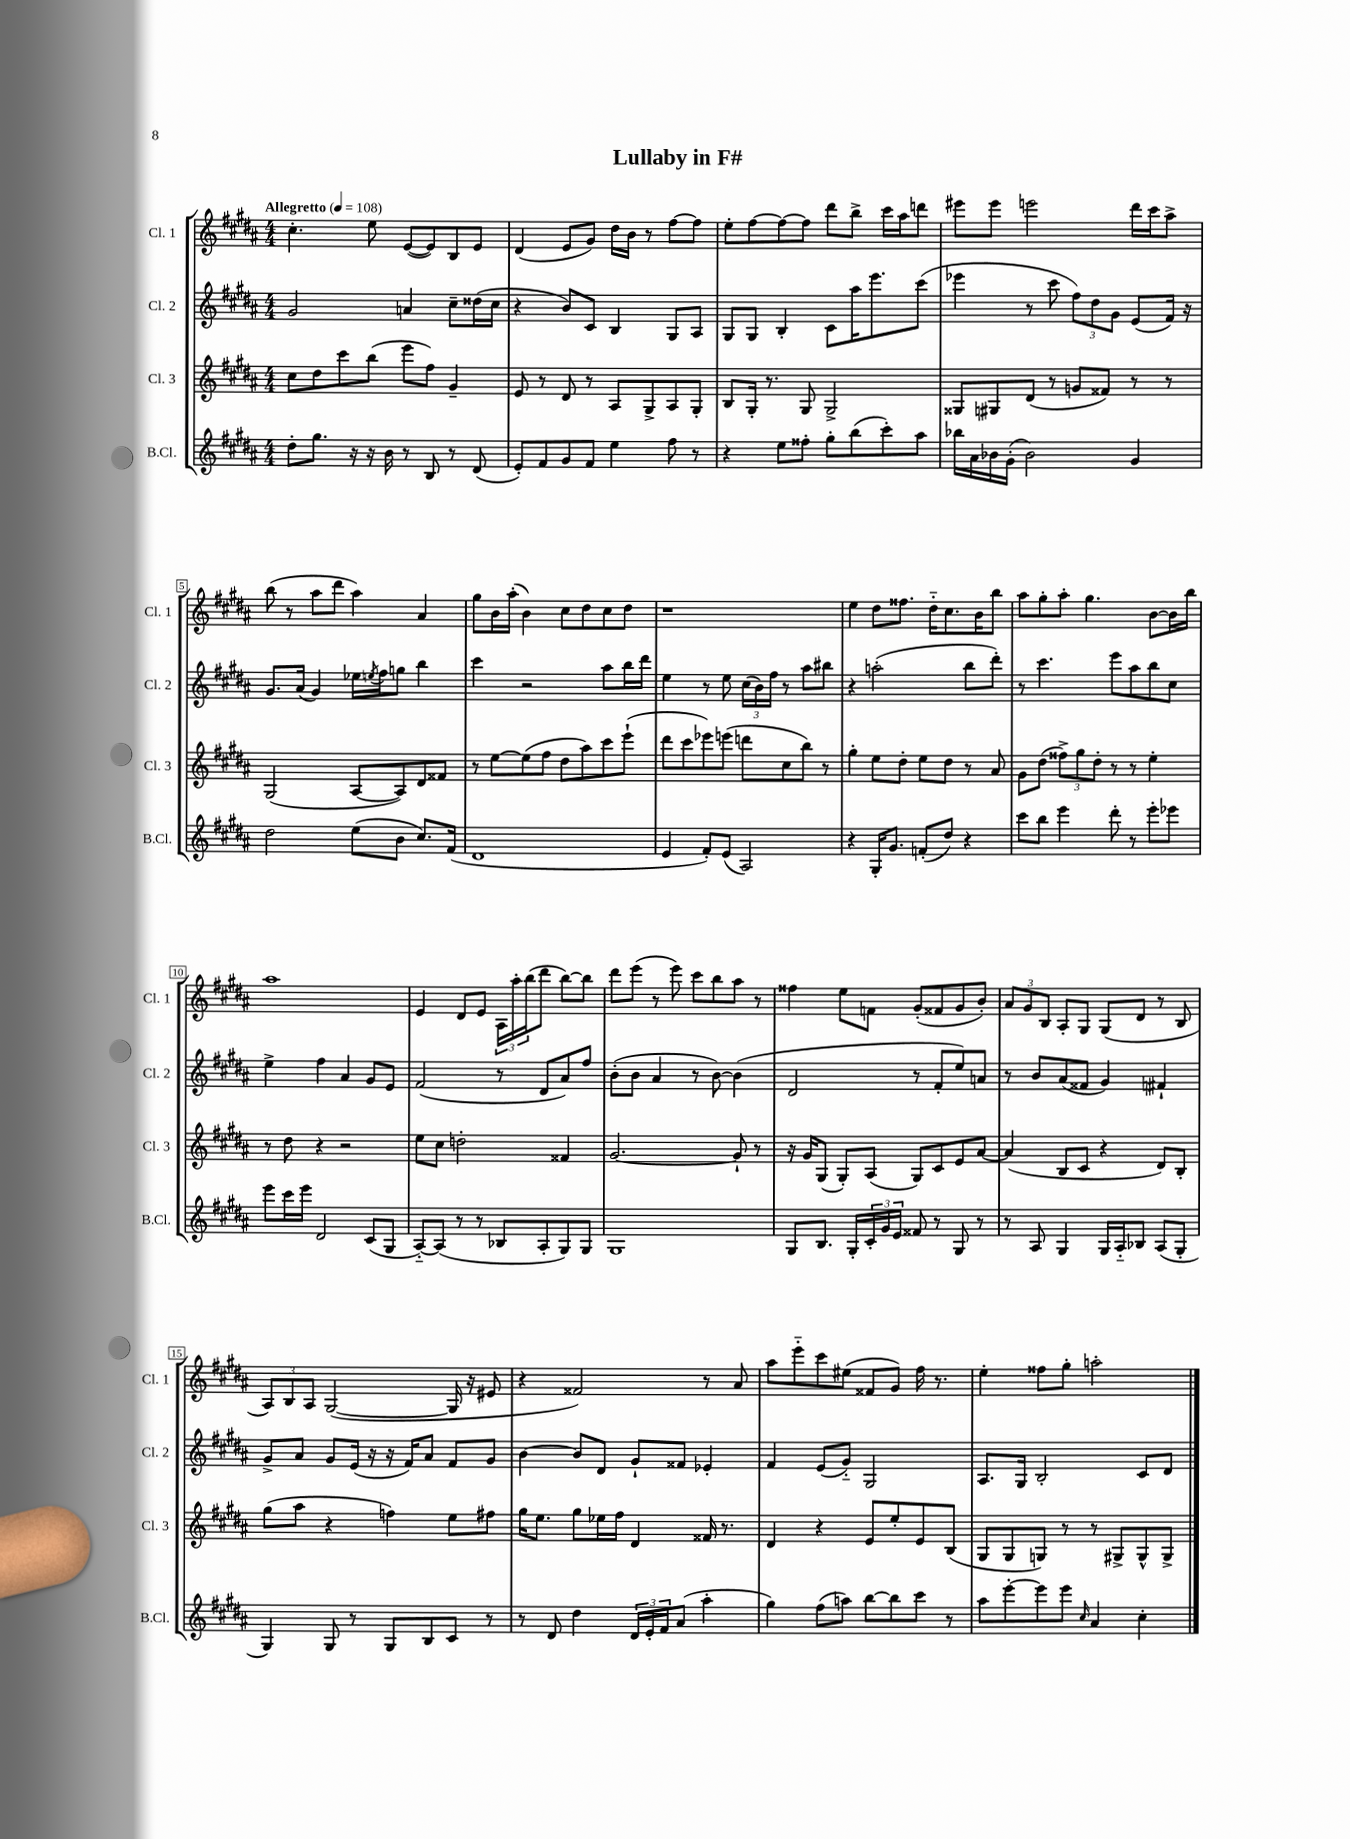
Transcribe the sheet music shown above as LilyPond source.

\header { title = "Lullaby in F#" }
<<
\new StaffGroup <<
\new Staff = "s0" \with { instrumentName = "Cl. 1" shortInstrumentName = "Cl. 1" } {
    \clef treble \key b \major \numericTimeSignature \time 4/4 \tempo "Allegretto" 4 = 108
    cis''4.-. e''8 e'8~( e'8) b8 e'8 |
    dis'4( e'8 gis'8) dis''16 b'16 r8 fis''8~ fis''8 |
    e''8-. fis''8~ fis''8~ fis''8 dis'''8 b''8-> cis'''16 ais''16 d'''8 |
    eis'''8 eis'''8 e'''2 dis'''16 cis'''16 ais''8-> |
    b''8( r8 ais''8 dis'''8 ais''4) ais'4 |
    gis''8 b'16 ais''16-.( b'4) cis''8 dis''8 cis''8 dis''8 |
    r1 |
    e''4 dis''8 fisis''8. dis''16-_ cis''8. b'16 b''8 |
    ais''8 gis''8-. ais''8-. gis''4. b'8~ b'16 b''16 |
    ais''1 |
    e'4 dis'8 e'8 \tuplet 3/2 { ais16 ais''16-. b''16( } dis'''8 b''8~) b''8 |
    dis'''8 e'''8( r8 e'''8) cis'''8 b''8 ais''8 r8 |
    fisis''4 e''8 f'8 gis'8-.( fisis'8 gis'8 b'8-.) |
    \tuplet 3/2 { ais'8 gis'8 b8 } ais8-. gis8 gis8( dis'8 r8 b8 |
    \tuplet 3/2 { ais8) b8 ais8 } gis2~( gis16 r16 eis'8 |
    r4 fisis'2) r8 ais'8 |
    ais''8 e'''8-_ cis'''8 eis''8( fisis'8 gis'8) fis''16 r8. |
    e''4-. fisis''8 gis''8-. a''2-. \bar "|." |
}
\new Staff = "s1" \with { instrumentName = "Cl. 2" shortInstrumentName = "Cl. 2" } {
    \clef treble \key b \major \numericTimeSignature \time 4/4
    gis'2 a'4 cis''8-- disis''16( cis''16 |
    r4 b'8) cis'8 b4 gis8 ais8 |
    gis8 gis8 b4-. cis'8 ais''16 e'''8. cis'''8( |
    ees'''4 r8 cis'''8 \tuplet 3/2 { fis''8) dis''8 gis'8 } e'8( fis'16) r16 |
    gis'8. ais'16( gis'4) ees''16 \acciaccatura { e''8 } fis''16 g''8 b''4 |
    cis'''4 r2 ais''8 b''16 dis'''16 |
    e''4 r8 e''8 \tuplet 3/2 { cis''16( b'16) fis''16 } r8 ais''8 bis''8 |
    r4 a''2-.( b''8 dis'''8-.) |
    r8 cis'''4. e'''8 ais''8 b''8 cis''8 |
    e''4-> fis''4 ais'4 gis'8 e'8 |
    fis'2( r8 dis'8 ais'8) fis''8 |
    b'8-.( b'8 ais'4 r8 b'8~) b'4( |
    dis'2 r8 fis'8-. e''8) a'8 |
    r8 b'8 ais'8( fisis'8 gis'4) fis'4-! |
    gis'8-> ais'8 gis'8 e'16( r16 r16 fis'16) ais'8 fis'8 gis'8 |
    b'4~ b'8 dis'8 gis'8-! fisis'8 ees'4-. |
    fis'4 e'8( gis'8-_) gis2 |
    ais8. gis16 b2-. cis'8 dis'8 \bar "|." |
}
\new Staff = "s2" \with { instrumentName = "Cl. 3" shortInstrumentName = "Cl. 3" } {
    \clef treble \key b \major \numericTimeSignature \time 4/4
    cis''8 dis''8 cis'''8 b''8( e'''8 fis''8) gis'4-- |
    e'8 r8 dis'8 r8 ais8 gis8-> ais8 gis8-. |
    b8 gis16-. r8. gis8 gis2-> |
    gisis8 gis8 dis'8( r8 g'8 fisis'8) r8 r8 |
    gis2( ais8~ ais8) dis'8 fisis'8 |
    r8 e''8~ e''8( fis''8 dis''8 ais''8) cis'''8 e'''8-!( |
    dis'''8 cis'''8 ees'''8) e'''8( d'''8 cis''8 b''8) r8 |
    gis''4-. e''8 dis''8-. e''8 dis''8 r8 ais'8 |
    gis'8 dis''8( \tuplet 3/2 { fisis''8->) gis''8 dis''8-. } r8 r8 e''4-. |
    r8 dis''8 r4 r2 |
    e''8 cis''8 d''2-. fisis'4 |
    gis'2.~ gis'8-! r8 |
    r16 gis'16 gis8( gis8-.) ais8( gis8) cis'8 e'8 ais'8~ |
    ais'4( b8 cis'8 r4 dis'8) b8-. |
    gis''8( ais''8 r4 f''4) e''8 fis''8 |
    gis''16 e''8. gis''8 ees''16 fis''16 dis'4 fisis'16 r8. |
    dis'4 r4 e'8 e''8-. e'8 b8( |
    gis8 gis8 g8) r8 r8 gis8-> gis8-^ gis8-> \bar "|." |
}
\new Staff = "s3" \with { instrumentName = "B.Cl." shortInstrumentName = "B.Cl." } {
    \clef treble \key b \major \numericTimeSignature \time 4/4
    dis''8-. gis''8. r16 r16 b'16 r8 b8 r8 dis'8( |
    e'8-.) fis'8 gis'8 fis'8 e''4 fis''8 r8 |
    r4 e''8 fisis''8-. gis''8-. b''8( cis'''8-.) ais''8 |
    bes''16 ais'16 bes'16 gis'16-.( bes'2) gis'4 |
    dis''2 e''8( b'8 cis''8.) fis'16( |
    dis'1 |
    e'4 fis'8-.) e'8( ais2) |
    r4 gis16-. gis'8. f'8-.( dis''8) r4 |
    cis'''8 b''8 e'''4 dis'''8-. r8 e'''8-. ees'''8 |
    e'''8 cis'''16 e'''16 dis'2 cis'8( gis8 |
    ais8~-_) ais8( r8 r8 bes8 ais8-. gis8) gis8 |
    gis1 |
    gis8 b8. gis16-. \tuplet 3/2 { cis'16-. gis'16 e'16 } fisis'8 r8 gis8 r8 |
    r8 ais8 gis4 gis16 ais16-_ bes8 ais8( gis8-. |
    gis4) gis8 r8 gis8 b8 cis'8 r8 |
    r8 dis'8 dis''4 \tuplet 3/2 { dis'16 e'16-. fis'16 } ais'8( ais''4-. |
    gis''4) fis''8( a''8) b''8~ b''8 cis'''8 r8 |
    ais''8 e'''8~-. e'''8 e'''8 \grace { cis''16 } ais'4 cis''4-. \bar "|." |
}
>>
>>
\layout { \context { \Score \override BarNumber.stencil = #(make-stencil-boxer 0.1 0.3 ly:text-interface::print) } }
